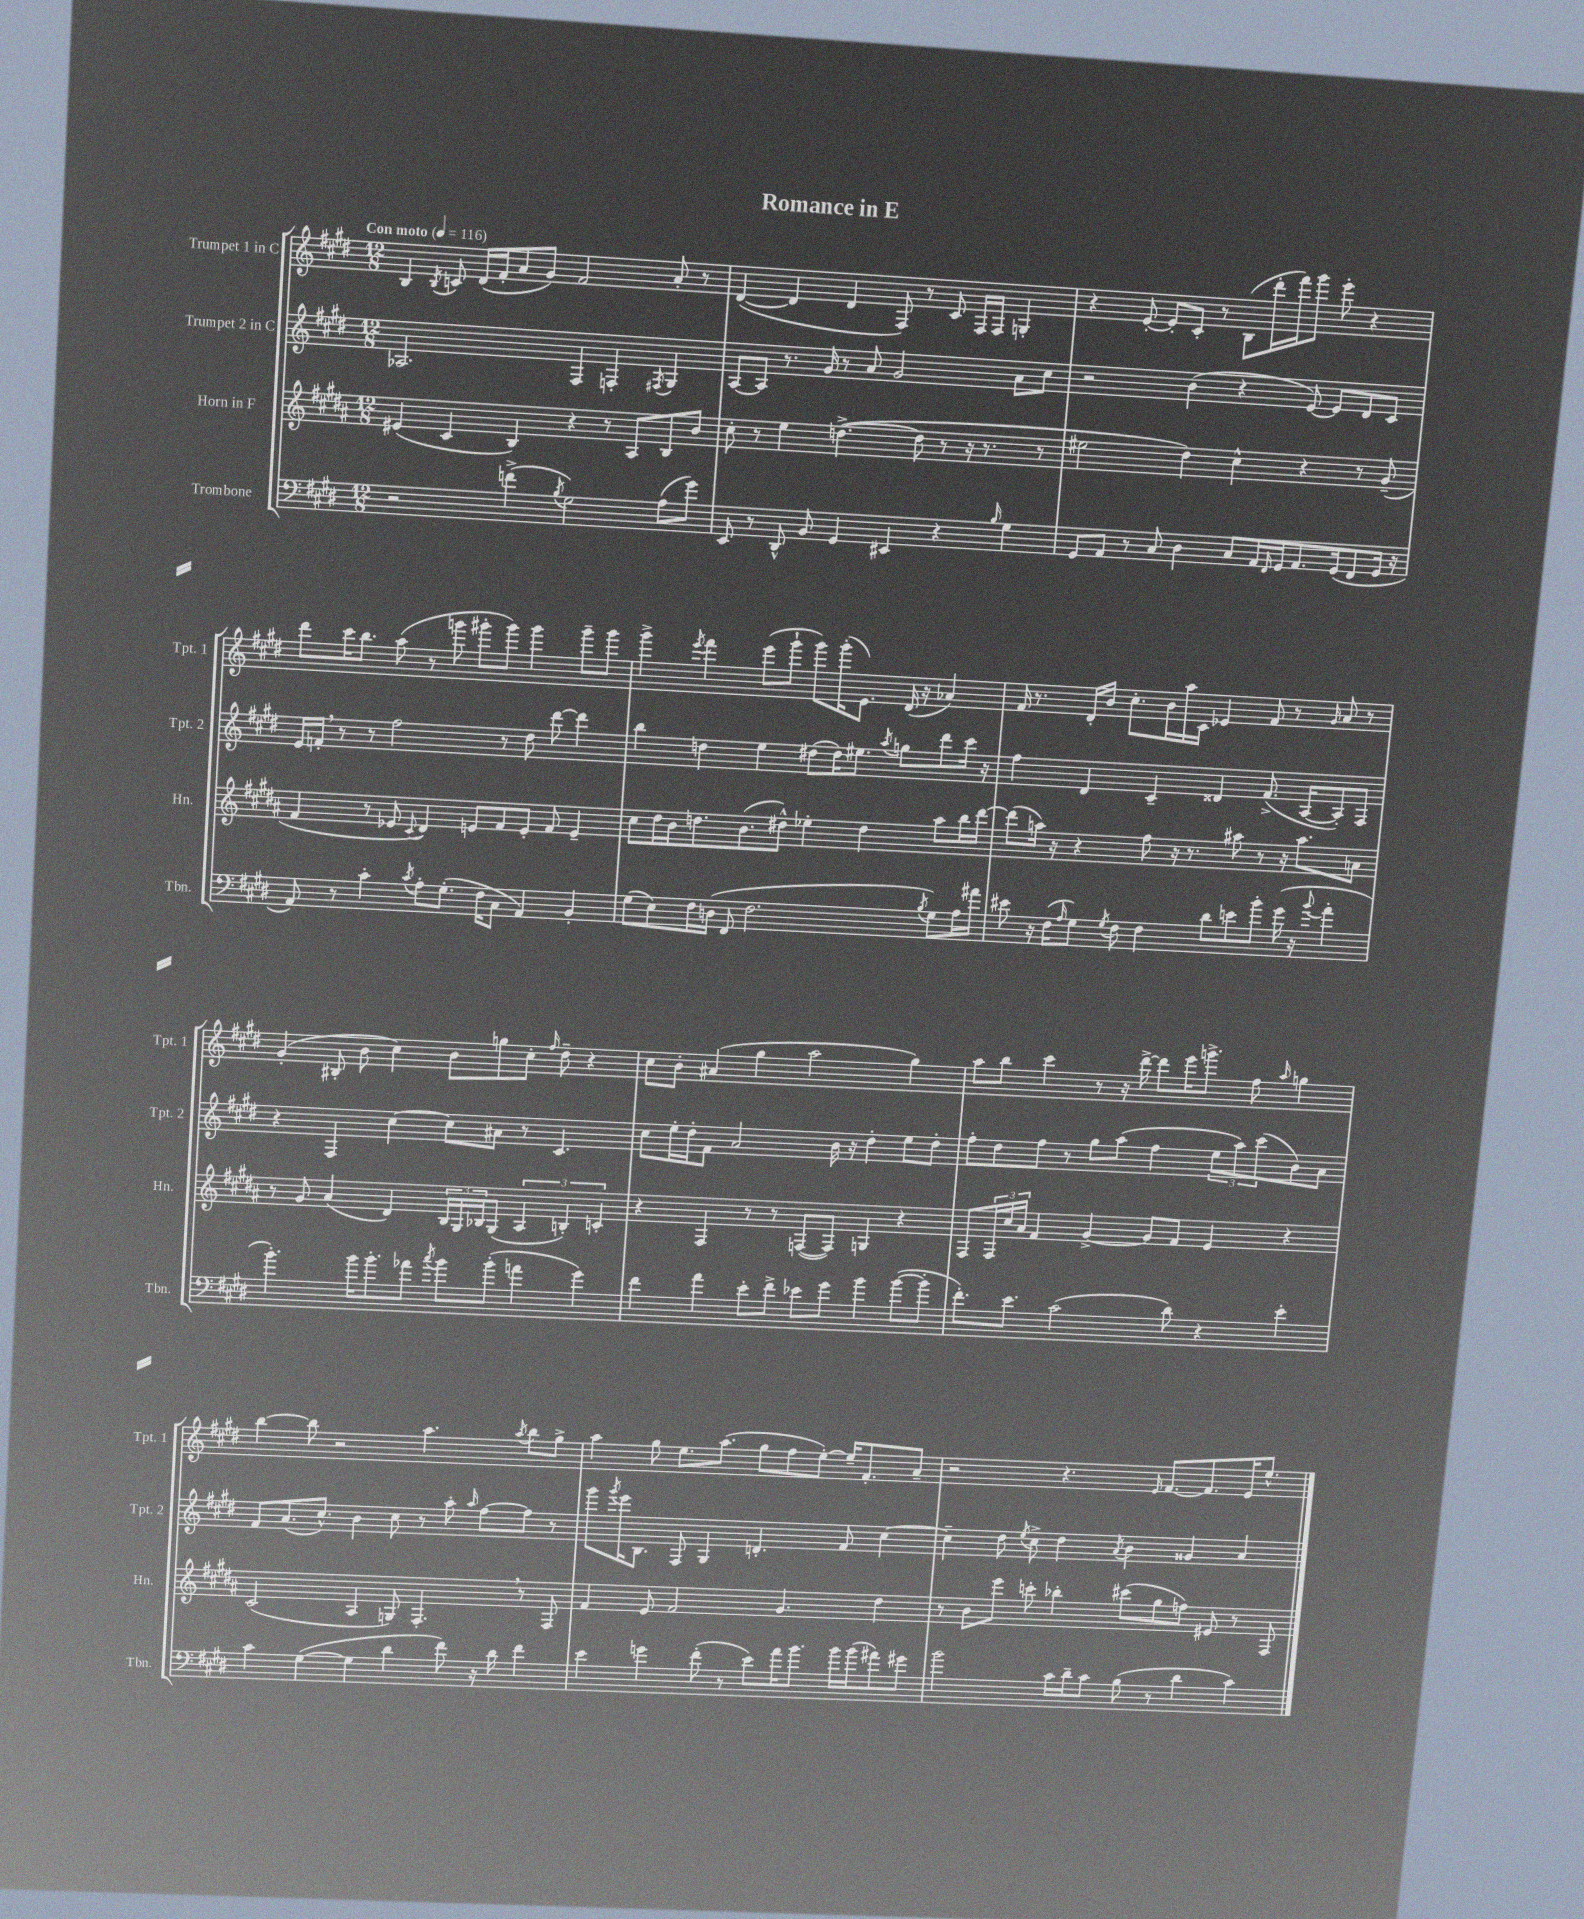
\header { title = "Romance in E" }
<<
\new StaffGroup <<
\new Staff = "s0" \with { instrumentName = "Trumpet 1 in C" shortInstrumentName = "Tpt. 1" } {
    \clef treble \key e \major \numericTimeSignature \time 12/8 \tempo "Con moto" 4 = 116
    b4 \acciaccatura { b8 } c'8 dis'16( fis'16-. a'8 gis'8) fis'2 a'8-. r8 |
    dis'4~( dis'4 dis'4 fis8) r8 cis'8 fis16 fis16 g4-. |
    r4 e'8~-. e'8-. cis'8-. r8 b8( dis'''16-. fis'''16) gis'''8 e'''8-. r4 |
    dis'''8 cis'''16 b''8. a''8( r8 g'''8 gis'''8-. gis'''8) gis'''4 gis'''8-- gis'''8 |
    gis'''4-> \acciaccatura { e'''8 } fis'''4 e'''8( gis'''8-! gis'''8) gis'''16-.( e'8.) dis'16( r16 aes'4) |
    fis'16 r8. dis'16-. b'16 cis''8.-. b'16 a''16 cis'16 ees'4 fis'8 r8 \grace { gis'16 } a'8 r8 |
    gis'4-.( bis8-. b'8 cis''4) b'8 g''8 cis''8-. \grace { fis''16 } dis''8-- r4 |
    cis''8 b'8-. ais'4( gis''4 a''2 gis''4) |
    a''8 b''8 cis'''4 r8 r16 dis'''16~-> dis'''8 e'''16 g'''8.-> fis''8 \grace { a''16 } g''4 |
    b''4~ b''8 r2 a''4. \acciaccatura { a''8 } b''8 gis''8-> |
    a''4 gis''8 e''8. a''8.( gis''8 fis''8 e''8~-.) e''16-- fis'8.-. a'8-- |
    r2 r4. \grace { e'16 } fis'8.~ fis'8. e'16 e''8.-^ \bar "|." |
}
\new Staff = "s1" \with { instrumentName = "Trumpet 2 in C" shortInstrumentName = "Tpt. 2" } {
    \clef treble \key e \major \numericTimeSignature \time 12/8
    aes2. fis4 f4-. \acciaccatura { fis8 } gis4 |
    a8~ a8 r8. gis'16 r8 a'8 gis'2 a'8 cis''8 |
    r2 b'4( r4 e'8~) e'8 dis'8 cis'8 |
    e'16 f'16-. \breathe r8 r8 fis''2 r8 dis''8 dis'''8~ dis'''4 |
    b''4 d''4 e''4 dis''8( dis''16) eis''8. \acciaccatura { a''8 } g''8 dis'''8 cis'''16 r16 |
    fis''4 dis'4 cis'4-- disis'4 fis'8.->( a16~ a8-.) fis8 |
    r4 fis4 cis''4~ cis''8 ais'8 r8 cis'4. |
    cis''8 e''16-. dis''16-. fis'8 a'2 b'16 r16 dis''4-. e''8 dis''8-. |
    fis''8-. dis''8 fis''8 r8 gis''8 a''8( fis''4 \tuplet 3/2 { e''8 a''8) cis'''8( } b'8) a'8 |
    fis'8 a'8.( cis''8.-^) b'4 cis''8 r8 a''8-. \grace { a''16 } fis''8~ fis''8 r8 |
    gis'''8 \acciaccatura { gis'''8 } e'''16 b8. fis8 gis4 d'4.-. fis'8 cis''4~ |
    cis''4-- dis''8 \acciaccatura { e''8 } cis''8-> dis''4 \acciaccatura { a'8 } b'4 gisis'4 a'4 \bar "|." |
}
\new Staff = "s2" \with { instrumentName = "Horn in F" shortInstrumentName = "Hn." } {
    \clef treble \key b \major \numericTimeSignature \time 12/8
    eis'4( cis'4 b4) r4 r8 ais8 b8 b'8 |
    cis''8-. r8 e''4 d''4.~->( d''8 r8 r16 r8. r8 |
    eis''2 dis''4) cis''4-^ r4 r8 gis'8--( |
    fis'4 r8 ees'8 \appoggiatura { cis'8 } dis'4) e'8 fis'8 e'8-. fis'8 e'4-- |
    cis''8 dis''16 b'16 d''8. b'8.( dis''8-^) ees''4-. dis''4 ais''8 b''16 dis'''16~ |
    dis'''8( a''16) r16 r4 fis''8 r16 r8. ais''8 r8 r16 ais''8. a'8 |
    r8 gis'8 ais'4( dis'4) \tuplet 3/2 { b16 gis16 bes16 } gis8( \tuplet 3/2 { ais4 b4-.) c'4-. } |
    r4 fis4 r8 r8 f8~( f8) g4 r4 |
    fis8 \tuplet 3/2 { fis16 cis''16 ais'16 } fis'4 gis'4~-> gis'8 fis'8 e'4 r4 |
    cis'2( ais4 g8) fis4.-. \breathe r8 fis8 |
    fis'4 e'8 fis'2 gis'4. dis''4 |
    r8 b'8 e'''8 c'''8-. bes''4-. cis'''8( gis''8 f''8) eis'8 r8 fis8 \bar "|." |
}
\new Staff = "s3" \with { instrumentName = "Trombone" shortInstrumentName = "Tbn." } {
    \clef bass \key e \major \numericTimeSignature \time 12/8
    r2 f'4->( \acciaccatura { b8 } gis2) a8( gis'8) |
    e,8 r8 dis,8-^ b,8 gis,4 eis,4 r4 \grace { b16 } gis4 |
    gis,8 a,8 r8 cis8 dis4 cis8 a,16 \grace { fis,16 } gis,16 a,8. gis,16( fis,8 gis,16 r16 |
    a,8) r8 cis'4-. \acciaccatura { cis'8 } a8-. gis8.-.( fis16 cis8 a,4) b,4-. |
    gis8( e8) fis16 d16( fis,8 fis2. \acciaccatura { b8 } gis8) a16 ais'16 |
    eis'8 r16 fis16( \grace { a16 } gis8) \acciaccatura { gis8 } fis8 fis4 dis'8 e'8 b'8-. gis'16( r16 \appoggiatura { b'8 } a'4-. |
    b'4.-.) b'16 b'8.-. aes'8 \acciaccatura { cis''8 } b'8 b'8-.( a'4 gis'4) |
    fis'4 a'4 e'8-. fis'8-> ees'8 gis'8 b'4 b'8~( b'8-. |
    fis'8.-.) e'8. cis'2( dis'8) r4 e'4-. |
    cis'4 gis4~( gis4 dis'4 fis'8) r16 dis'16 fis'4 |
    e'4 g'4 fis'8-.( r8 e'8) a'16 b'8. b'16 b'16( ais'8) gis'8 |
    b'2 cis'16 dis'16-- cis'8 b8( r8 dis'4 cis'4) \bar "|." |
}
>>
>>
\layout { \context { \Score \remove "Bar_number_engraver" } }
